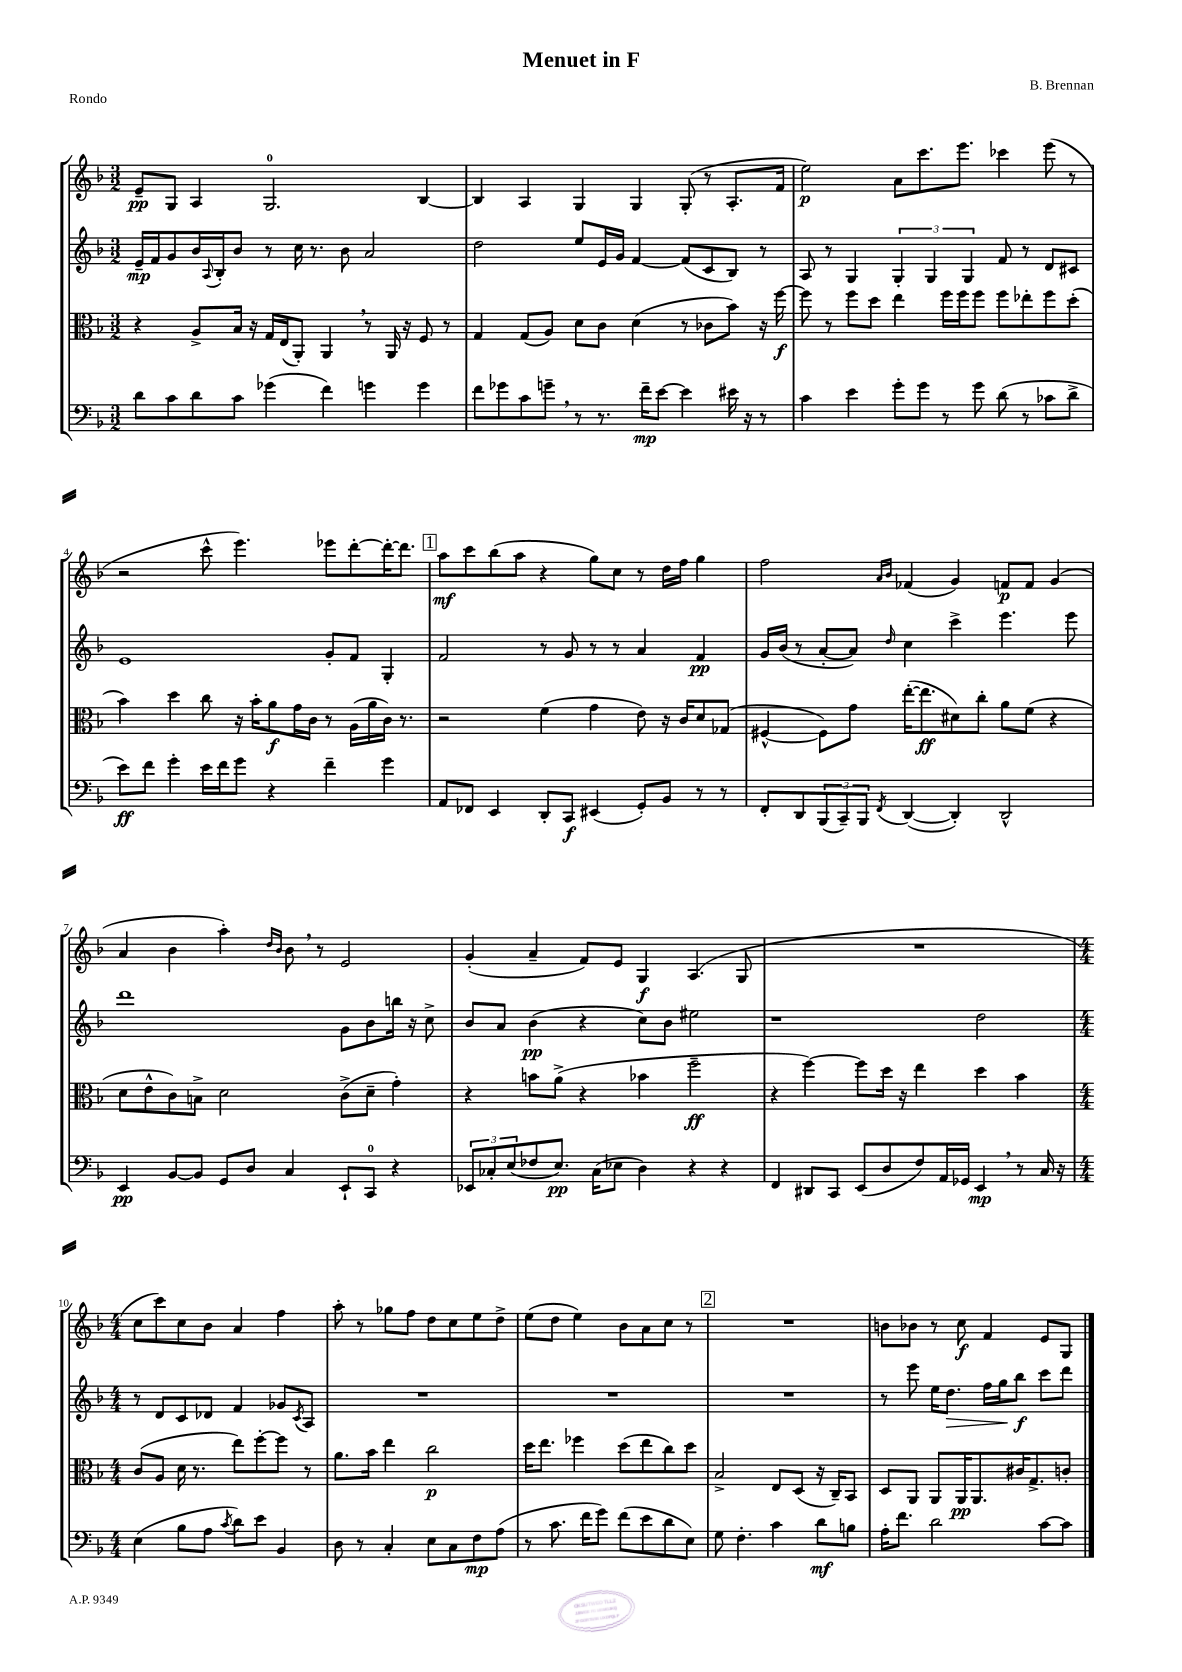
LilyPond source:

\header { title = "Menuet in F" composer = "B. Brennan" piece = "Rondo" }
<<
\new StaffGroup <<
\new Staff = "s0" {
    \clef treble \key f \major \numericTimeSignature \time 3/2
    e'8--\pp g8 a4 g2.-0 bes4~ |
    bes4 a4 g4 g4 g8-.( r8 a8.-. f'16 |
    e''2\p) a'8 c'''8. e'''8. ces'''4 e'''8( r8 |
    r2 c'''8-^ e'''4.) ees'''8 d'''8~-. d'''16~-. d'''8. |
    \mark \markup { \box "1" } a''8\mf c'''8 bes''8( a''8 r4 g''8) c''8 r8 d''16 f''16 g''4 |
    f''2 \grace { a'16 bes'16 } fes'4( g'4) f'8\p f'8 g'4( |
    a'4 bes'4 a''4-.) \grace { d''16 bes'16 } bes'8 \breathe r8 e'2 |
    g'4-.( a'4-- f'8) e'8 g4\f a4.( g8 |
    R1. |
    \numericTimeSignature \time 4/4 c''8 c'''8) c''8 bes'8 a'4 f''4 |
    a''8-. r8 ges''8 f''8 d''8 c''8 e''8 d''8-> |
    e''8( d''8 e''4) bes'8 a'8 c''8 r8 |
    \mark \markup { \box "2" } R1 |
    b'8 bes'8 r8 c''8\f f'4 e'8 g8 \bar "|." |
}
\new Staff = "s1" {
    \clef treble \key f \major \numericTimeSignature \time 3/2
    e'16--\mp f'16 g'8 bes'16 \appoggiatura { a8 } bes16-. bes'8 r8 c''16 r8. bes'8 a'2 |
    d''2 e''8 e'16 g'16 f'4~ f'8( c'8 bes8) r8 |
    a8 r8 g4 \tuplet 3/2 { g4-. g4 g4 } f'8 r8 d'8 cis'8 |
    e'1 g'8-. f'8 g4-. |
    \mark \markup { \box "1" } f'2 r8 g'8 r8 r8 a'4 f'4\pp |
    g'16 bes'16( r8 a'8~-. a'8) \grace { d''16 } c''4 c'''4-> e'''4. e'''8 |
    d'''1 g'8 bes'8 b''16 r16 c''8-> |
    bes'8 a'8 bes'4\pp( r4 c''8) bes'8 eis''2 |
    r1 d''2 |
    \numericTimeSignature \time 4/4 r8 d'8 c'8 des'8 f'4 ges'8 \acciaccatura { c'8 } a8 |
    R1 |
    R1 |
    \mark \markup { \box "2" } R1 |
    r8 e'''8 e''16 d''8.\> f''16 g''16\! bes''8\f c'''8 d'''8 \bar "|." |
}
\new Staff = "s2" {
    \clef alto \key f \major \numericTimeSignature \time 3/2
    r4 a8-> bes16 r16 g16 e16( a,8-.) a,4 \breathe r8 a,16 r16 f8 r8 |
    g4 g8( a8) d'8 c'8 d'4( r8 ces'8 bes'8) r16 f''16~\f |
    f''8 r8 f''8 d''8 e''4 f''16 f''16 f''8 f''8 ees''8-. f''8 d''8-.( |
    bes'4) d''4 c''8 r16 bes'16-. a'8\f g'16 c'16 r8 a16( a'16 c'16) r8. |
    \mark \markup { \box "1" } r2 f'4( g'4 e'8) r16 c'16 d'8 ges8( |
    fis4~-^ fis8) g'8 e''16~-.( e''8.\ff dis'8) c''8-. a'8 f'8( r4 |
    d'8 e'8-^ c'8) b8-> d'2 c'8->( d'8-- g'4-.) |
    r4 b'8 a'8->( r4 bes'4 f''2--\ff |
    r4 f''4~) f''8 d''16 r16 e''4 d''4 bes'4 |
    \numericTimeSignature \time 4/4 c'8( a8 d'16 r8. e''8) f''8~-. f''8 r8 |
    a'8. bes'16 e''4 c''2\p |
    d''16 e''8. fes''4 d''8( e''8 c''8) d''8 |
    \mark \markup { \box "2" } bes2-> e8 d8( r16 c16--) bes,8 |
    d8 a,8 a,8 a,16\pp a,8. cis'16 g8.-> c'8-. \bar "|." |
}
\new Staff = "s3" {
    \clef bass \key f \major \numericTimeSignature \time 3/2
    d'8 c'8 d'8 c'8 ges'4( f'4) g'4 g'4 |
    f'8 ges'8 c'8 g'8-- \breathe r8 r8. f'16--\mp e'8~ e'4 eis'16 r16 r8 |
    c'4 e'4 g'8-. g'8 r8 g'8 d'8( r8 ces'8 d'8-> |
    e'8\ff) f'8 g'4-. e'16 f'16 g'8 r4 f'4-- g'4 |
    \mark \markup { \box "1" } a,8 fes,8 e,4 d,8-. c,8\f eis,4( g,8-.) bes,8 r8 r8 |
    f,8-. d,8 \tuplet 3/2 { bes,,8( c,8--) bes,,8 } \acciaccatura { f,8 } d,4~( d,4-.) d,2-^ |
    e,4\pp bes,8~ bes,8 g,8 d8 c4 e,8-! c,8-0 r4 |
    \tuplet 3/2 { ees,8 ces8-. e8( } fes8 e8.\pp) ces16( ees8 d4) r4 r4 |
    f,4 dis,8 c,8 e,8( d8 f8) a,16 ges,16 e,4\mp \breathe r8 c16 r16 |
    \numericTimeSignature \time 4/4 e4( bes8 a8 \acciaccatura { c'8 } d'8) e'8 bes,4 |
    d8 r8 c4-. e8 c8 f8\mp a8( |
    r8 c'8. f'16 g'8) f'8( e'8 d'8 e8) |
    \mark \markup { \box "2" } g8 f4.-. c'4 d'8\mf b8 |
    a16-. f'8. d'2 c'8~ c'8 \bar "|." |
}
>>
>>
